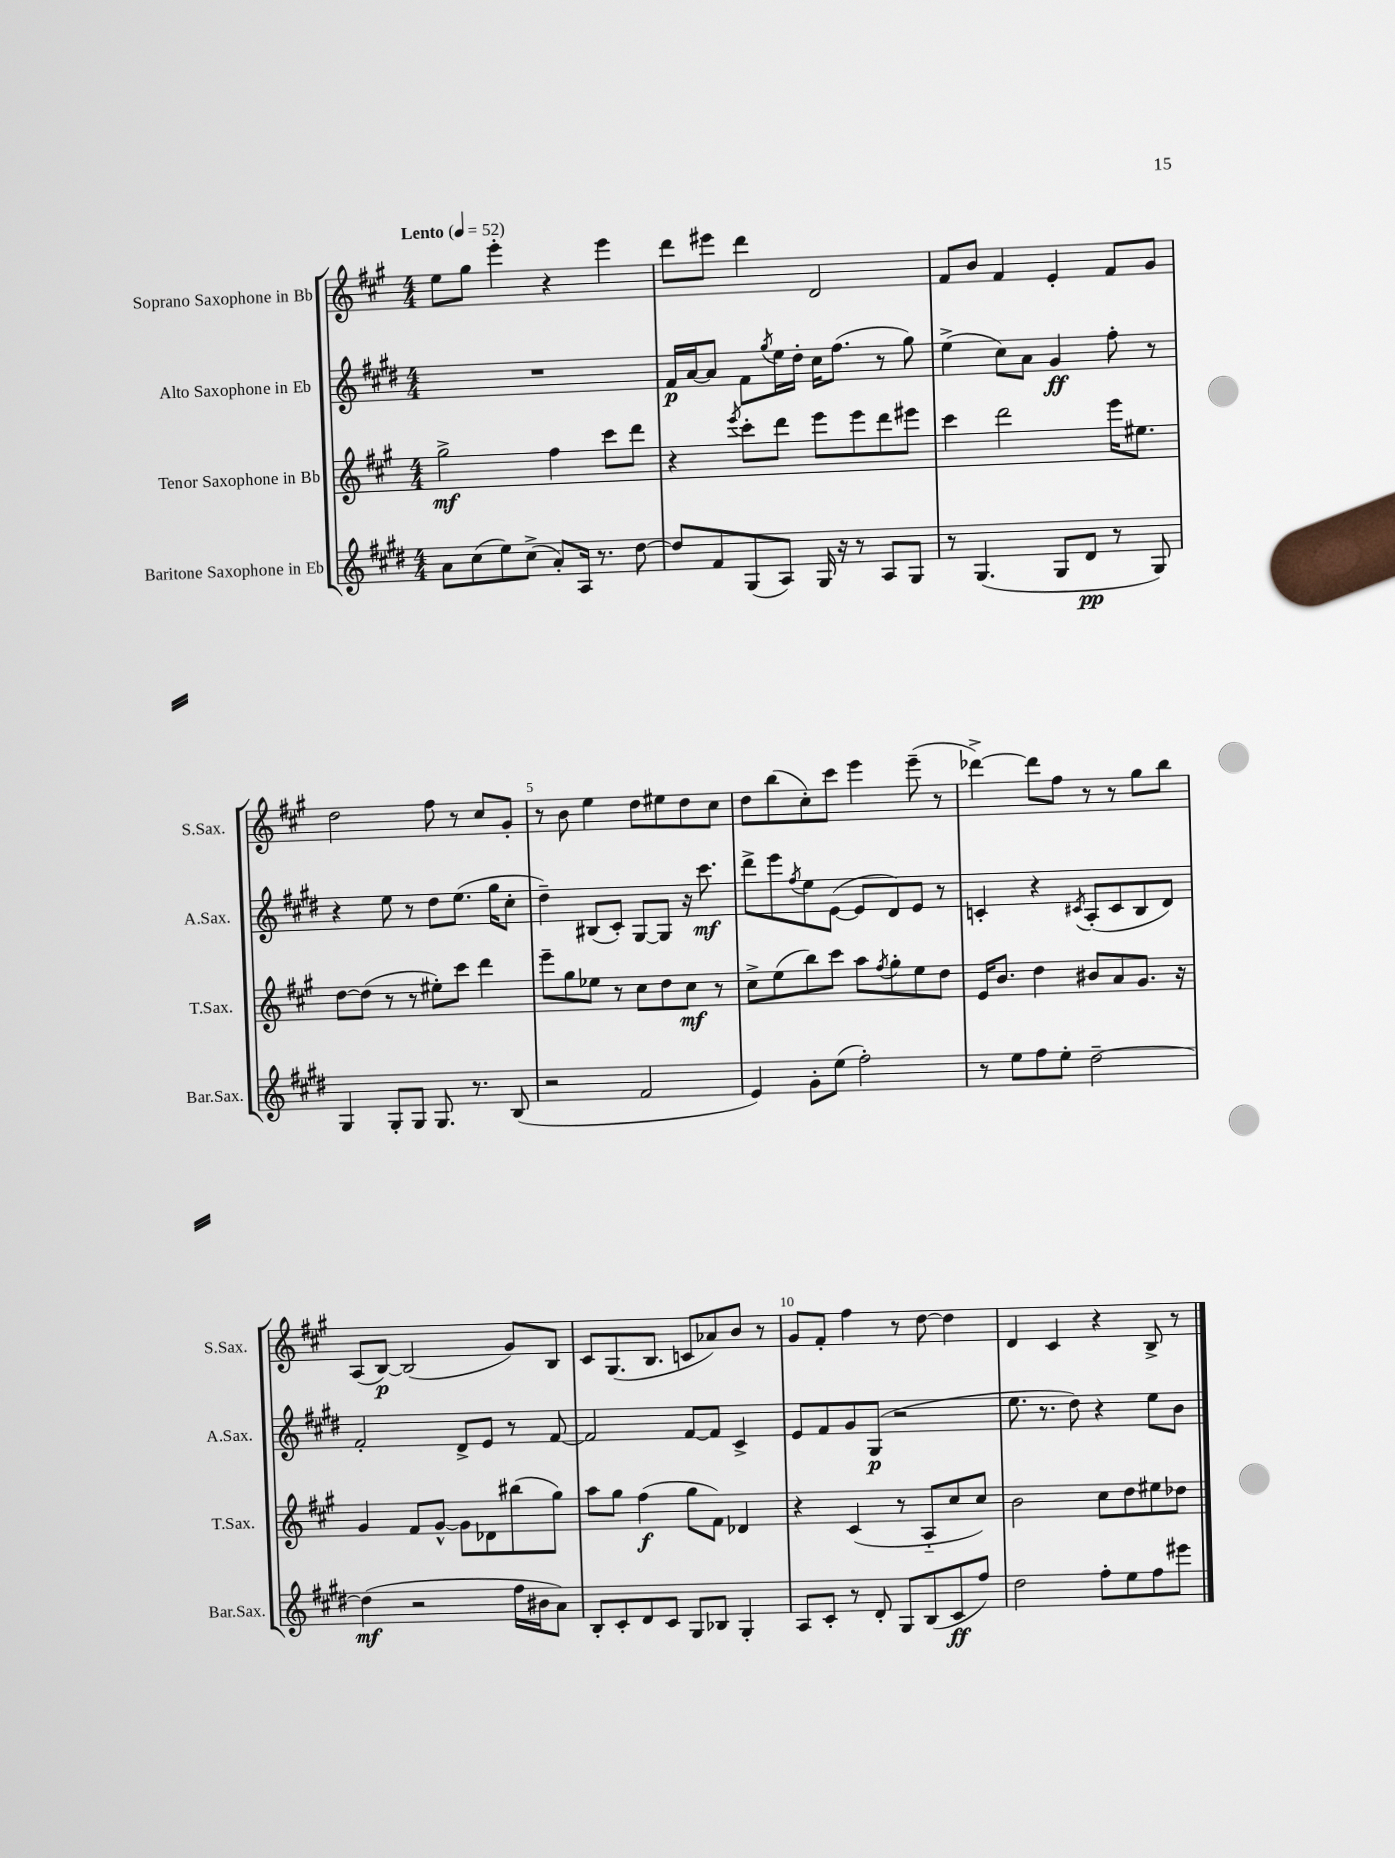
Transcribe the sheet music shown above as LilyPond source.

<<
\new StaffGroup <<
\new Staff = "s0" \with { instrumentName = "Soprano Saxophone in Bb" shortInstrumentName = "S.Sax." } {
    \clef treble \key a \major \numericTimeSignature \time 4/4 \tempo "Lento" 4 = 52
    e''8 gis''8 e'''4-. r4 e'''4 |
    d'''8 eis'''8 d'''4 d'2 |
    fis'8 b'8 fis'4 e'4-. fis'8 gis'8 |
    d''2 fis''8 r8 cis''8 gis'8-. |
    r8 b'8 e''4 d''8 eis''8 d''8 cis''8 |
    d''8 b''8( cis''8-.) cis'''8 e'''4 e'''8--( r8 |
    des'''4~->) des'''8 fis''8 r8 r8 gis''8 b''8 |
    a8( b8~\p) b2( gis'8) b8 |
    cis'8 gis8.( b8. c'8 aes'8) b'8 r8 |
    gis'8 fis'8-. fis''4 r8 d''8~ d''4 |
    d'4 cis'4 r4 b8-> r8 \bar "|." |
}
\new Staff = "s1" \with { instrumentName = "Alto Saxophone in Eb" shortInstrumentName = "A.Sax." } {
    \clef treble \key e \major \numericTimeSignature \time 4/4
    R1 |
    fis'16\p a'16~ a'8 fis'8 \acciaccatura { gis''8 } e''16 dis''16-. cis''16 fis''8.( r8 gis''8) |
    e''4->( cis''8) a'8 gis'4\ff fis''8-. r8 |
    r4 e''8 r8 dis''8 e''8.( gis''16 cis''8-. |
    dis''4--) bis8( cis'8-.) gis8~ gis8 r16 cis'''8.\mf |
    dis'''8-> e'''8 \acciaccatura { fis''8 } e''8 e'8~( e'8 dis'8) e'8 r8 |
    c'4-. r4 \acciaccatura { cis'8 } a8-.( cis'8 b8 dis'8) |
    fis'2-. dis'8-> e'8 r8 fis'8~ |
    fis'2 fis'8~ fis'8 cis'4-> |
    e'8 fis'8 gis'8 gis8\p( r2 |
    e''8. r8. dis''8) r4 e''8 b'8 \bar "|." |
}
\new Staff = "s2" \with { instrumentName = "Tenor Saxophone in Bb" shortInstrumentName = "T.Sax." } {
    \clef treble \key a \major \numericTimeSignature \time 4/4
    gis''2->\mf fis''4 cis'''8 d'''8 |
    r4 \acciaccatura { e'''8 } cis'''8-. d'''8 e'''8 e'''8 d'''8 eis'''8 |
    cis'''4 d'''2 e'''16 eis''8. |
    d''8~ d''8( r8 r8 eis''8-.) cis'''8 d'''4 |
    e'''8-- gis''8 ees''8 r8 cis''8 d''8 cis''8\mf r8 |
    cis''8-> e''8( b''8) cis'''8 a''8 \acciaccatura { fis''8 } gis''8-. e''8 d''8 |
    e'16 b'8. d''4 bis'8 a'8 gis'8. r16 |
    gis'4 fis'8 gis'8~-^ gis'8 des'8 bis''8( gis''8) |
    a''8 gis''8 fis''4\f( gis''8 fis'8) des'4 |
    r4 cis'4( r8 a8-_ cis''8 cis''8) |
    b'2 cis''8 d''8 eis''8 des''8 \bar "|." |
}
\new Staff = "s3" \with { instrumentName = "Baritone Saxophone in Eb" shortInstrumentName = "Bar.Sax." } {
    \clef treble \key e \major \numericTimeSignature \time 4/4
    a'8 cis''8( e''8) cis''8->( a'8-.) a16 r8. dis''8~ |
    dis''8 fis'8 gis8( a8) gis16 r16 r8 a8 gis8 |
    r8 gis4.( gis8 dis'8\pp r8 gis8) |
    gis4 gis8-. gis8 gis8. r8. b8( |
    r2 fis'2 |
    e'4) gis'8-. e''8( fis''2-.) |
    r8 e''8 fis''8 e''8-. dis''2~-- |
    dis''4\mf( r2 fis''16 bis'16 a'8) |
    b8-. cis'8-. dis'8 cis'8 gis8 bes8 gis4-. |
    a8 cis'8-. r8 dis'8-. gis8 b8( cis'8\ff fis''8) |
    dis''2 fis''8-. e''8 fis''8 eis'''8 \bar "|." |
}
>>
>>
\layout { \context { \Score \override BarNumber.break-visibility = ##(#f #t #t) barNumberVisibility = #(every-nth-bar-number-visible 5) } }
